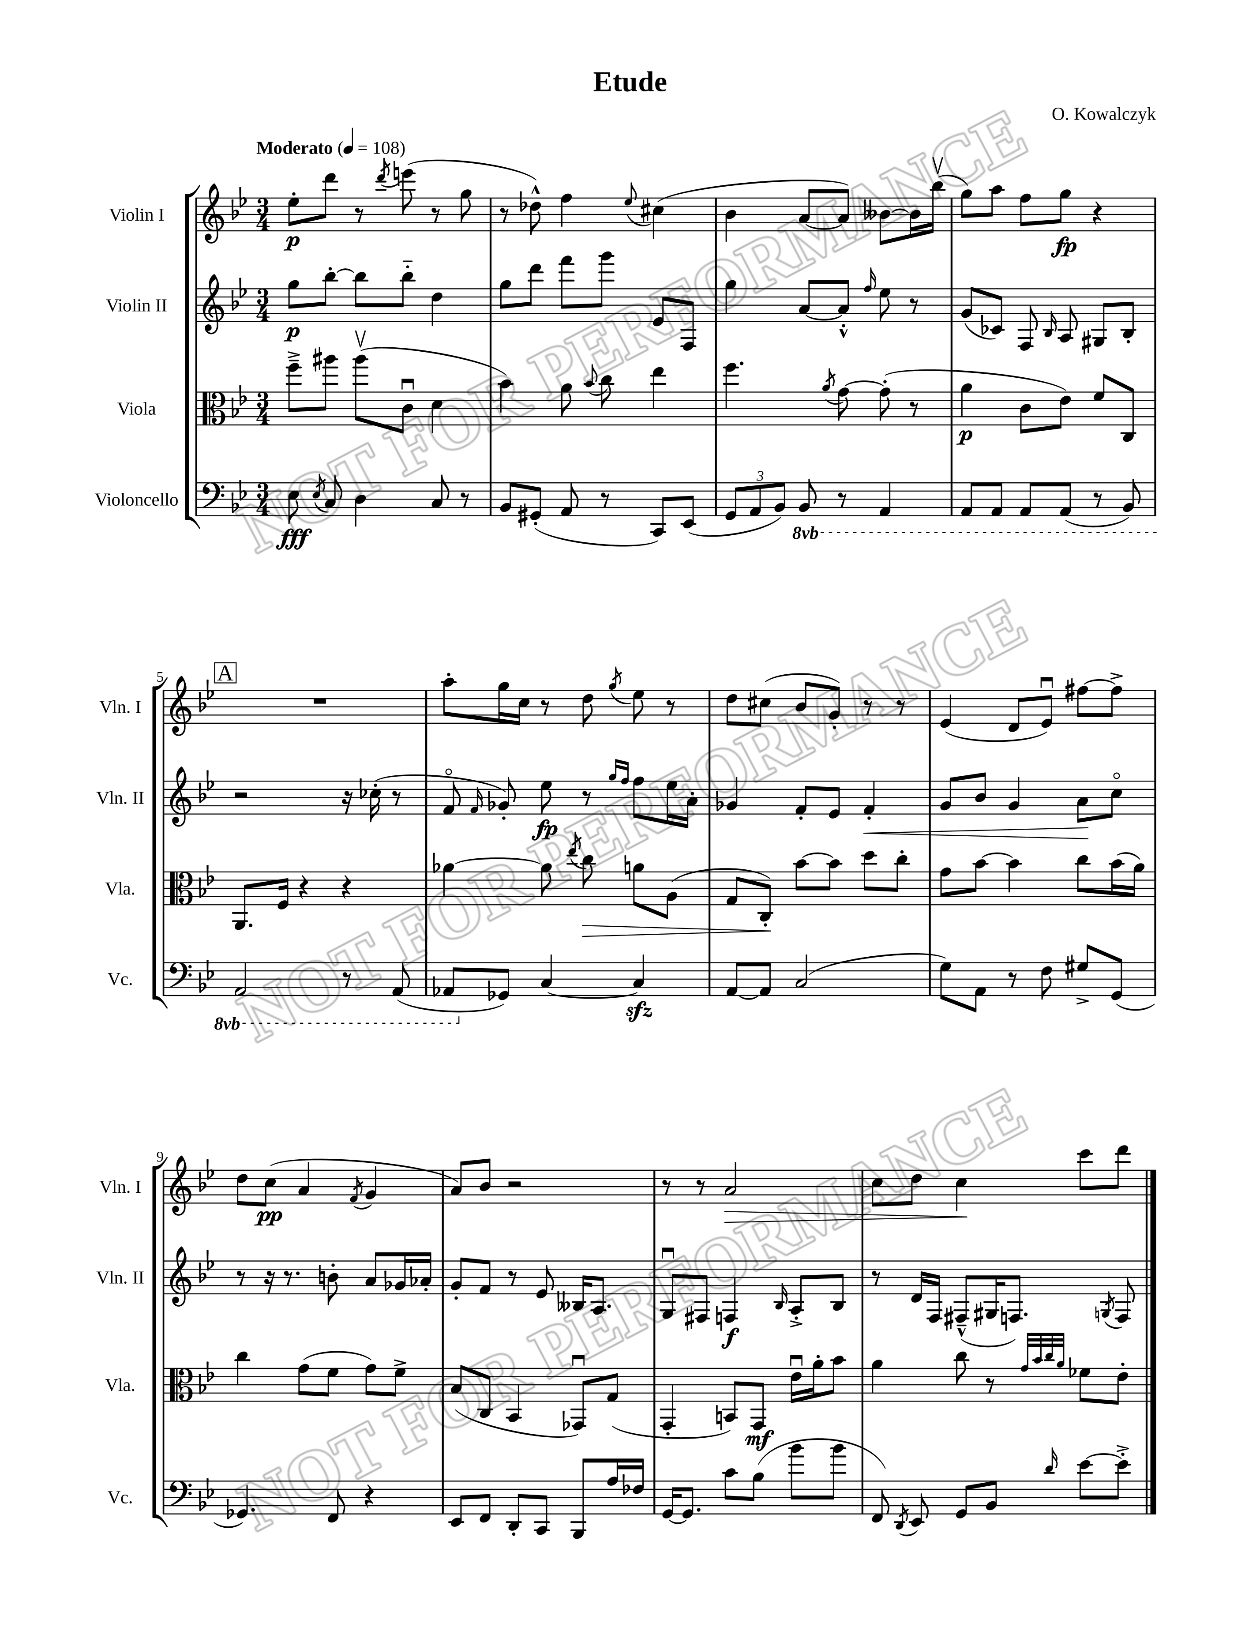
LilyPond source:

\header { title = "Etude" composer = "O. Kowalczyk" }
<<
\new StaffGroup <<
\new Staff = "s0" \with { instrumentName = "Violin I" shortInstrumentName = "Vln. I" } {
    \clef treble \key bes \major \numericTimeSignature \time 3/4 \tempo "Moderato" 4 = 108
    \autoBeamOff ees''8[-.\p d'''8] r8 \acciaccatura { d'''8 } e'''8( r8 g''8 |
    r8 des''8-^) f''4 \appoggiatura { ees''8 } cis''4( |
    bes'4 a'8[~ a'8]) beses'8[~ beses'16 bes''16]\upbow( |
    g''8[) a''8] f''8[ g''8]\fp r4 |
    \mark \markup { \box "A" } R2. |
    a''8[-. g''16 c''16] r8 d''8 \acciaccatura { g''8 } ees''8 r8 |
    d''8[ cis''8]( bes'8[ g'8]-.) r8 r8 |
    ees'4( d'8[ ees'8]\downbow) fis''8[~ fis''8]-> |
    d''8[ c''8]\pp( a'4 \acciaccatura { f'8 } g'4 |
    a'8[) bes'8] r2 |
    r8 r8 a'2\> |
    c''8[ d''8] c''4\! c'''8[ d'''8] \bar "|." |
}
\new Staff = "s1" \with { instrumentName = "Violin II" shortInstrumentName = "Vln. II" } {
    \clef treble \key bes \major \numericTimeSignature \time 3/4
    \autoBeamOff g''8[\p bes''8]~-. bes''8[ bes''8]-_ d''4 |
    g''8[ d'''8] f'''8[ g'''8] ees'8[ f8] |
    g''4 a'8[~ a'8]-.-^ \grace { f''16 } ees''8 r8 |
    g'8[( ces'8]) f8 \grace { bes16 } a8 gis8[ bes8]-. |
    \mark \markup { \box "A" } r2 r16 ces''16-.( r8 |
    f'8\flageolet \grace { f'16 } ges'8-.) ees''8\fp r8 \grace { g''16[ f''16] } f''8[ ees''16 a'16]-. |
    ges'4 f'8[-. ees'8] f'4-.\< |
    g'8[ bes'8] g'4 a'8[\! c''8]\flageolet |
    r8 r16 r8. b'8-. a'8[ ges'16 aes'16]-. |
    g'8[-. f'8] r8 ees'8 beses16[ a8.] |
    g8[\downbow fis8] f4\f \grace { bes16 } a8[-.-> bes8] |
    r8 d'16[ f16] fis8[---^( gis16 f8.]) \acciaccatura { g8 } f8 \bar "|." |
}
\new Staff = "s2" \with { instrumentName = "Viola" shortInstrumentName = "Vla." } {
    \clef alto \key bes \major \numericTimeSignature \time 3/4
    \autoBeamOff f''8[---> ais''8] ais''8[\upbow( c'8]\downbow d'4 |
    bes'4) a'8 \appoggiatura { bes'8 } c''8 ees''4 |
    f''4. \acciaccatura { a'8 } g'8~ g'8-.( r8 |
    a'4\p c'8[ ees'8]) f'8[ c8] |
    \mark \markup { \box "A" } a,8.[ f16] r4 r4 |
    aes'4~ aes'8 \acciaccatura { ees''8 } c''8\> a'8[ a8]( |
    g8[ c8]-.\!) bes'8[~ bes'8] d''8[ c''8]-. |
    g'8[ bes'8]~ bes'4 c''8[ bes'16( a'16]) |
    c''4 g'8[( f'8] g'8[) f'8]-> |
    bes8[( c8] bes,4 ges,8[\downbow) g8]( |
    g,4-. b,8[) g,8]\mf ees'16[\downbow a'16-. bes'8] |
    a'4 c''8 r8 \grace { g'32[ bes'32 c''32 a'32] } fes'8[ ees'8]-. \bar "|." |
}
\new Staff = "s3" \with { instrumentName = "Violoncello" shortInstrumentName = "Vc." } {
    \clef bass \key bes \major \numericTimeSignature \time 3/4 \set Staff.ottavationMarkups = #ottavation-simple-ordinals
    \autoBeamOff ees8\fff \acciaccatura { ees8 } c8 d4 c8 r8 |
    bes,8[ gis,8]-.( a,8 r8 c,8[) ees,8]( |
    \tuplet 3/2 { g,8[ a,8 bes,8]) } \ottava #-1 bes,,8 r8 a,,4 |
    a,,8[ a,,8] a,,8[ a,,8]( r8 bes,,8) |
    \mark \markup { \box "A" } a,,2 r8 a,,8( |
    aes,,8[ \ottava #0 ges,8]) c4~ c4\sfz |
    a,8[~ a,8] c2( |
    g8[) a,8] r8 f8 gis8[-> g,8]( |
    ges,4.) f,8 r4 |
    ees,8[ f,8] d,8[-. c,8] bes,,8[ a16 fes16] |
    g,16[~ g,8.] c'8[ bes8]( bes'8[ bes'8] |
    f,8) \acciaccatura { d,8 } ees,8 g,8[ bes,8] \grace { d'16 } ees'8[~ ees'8]-.-> \bar "|." |
}
>>
>>
